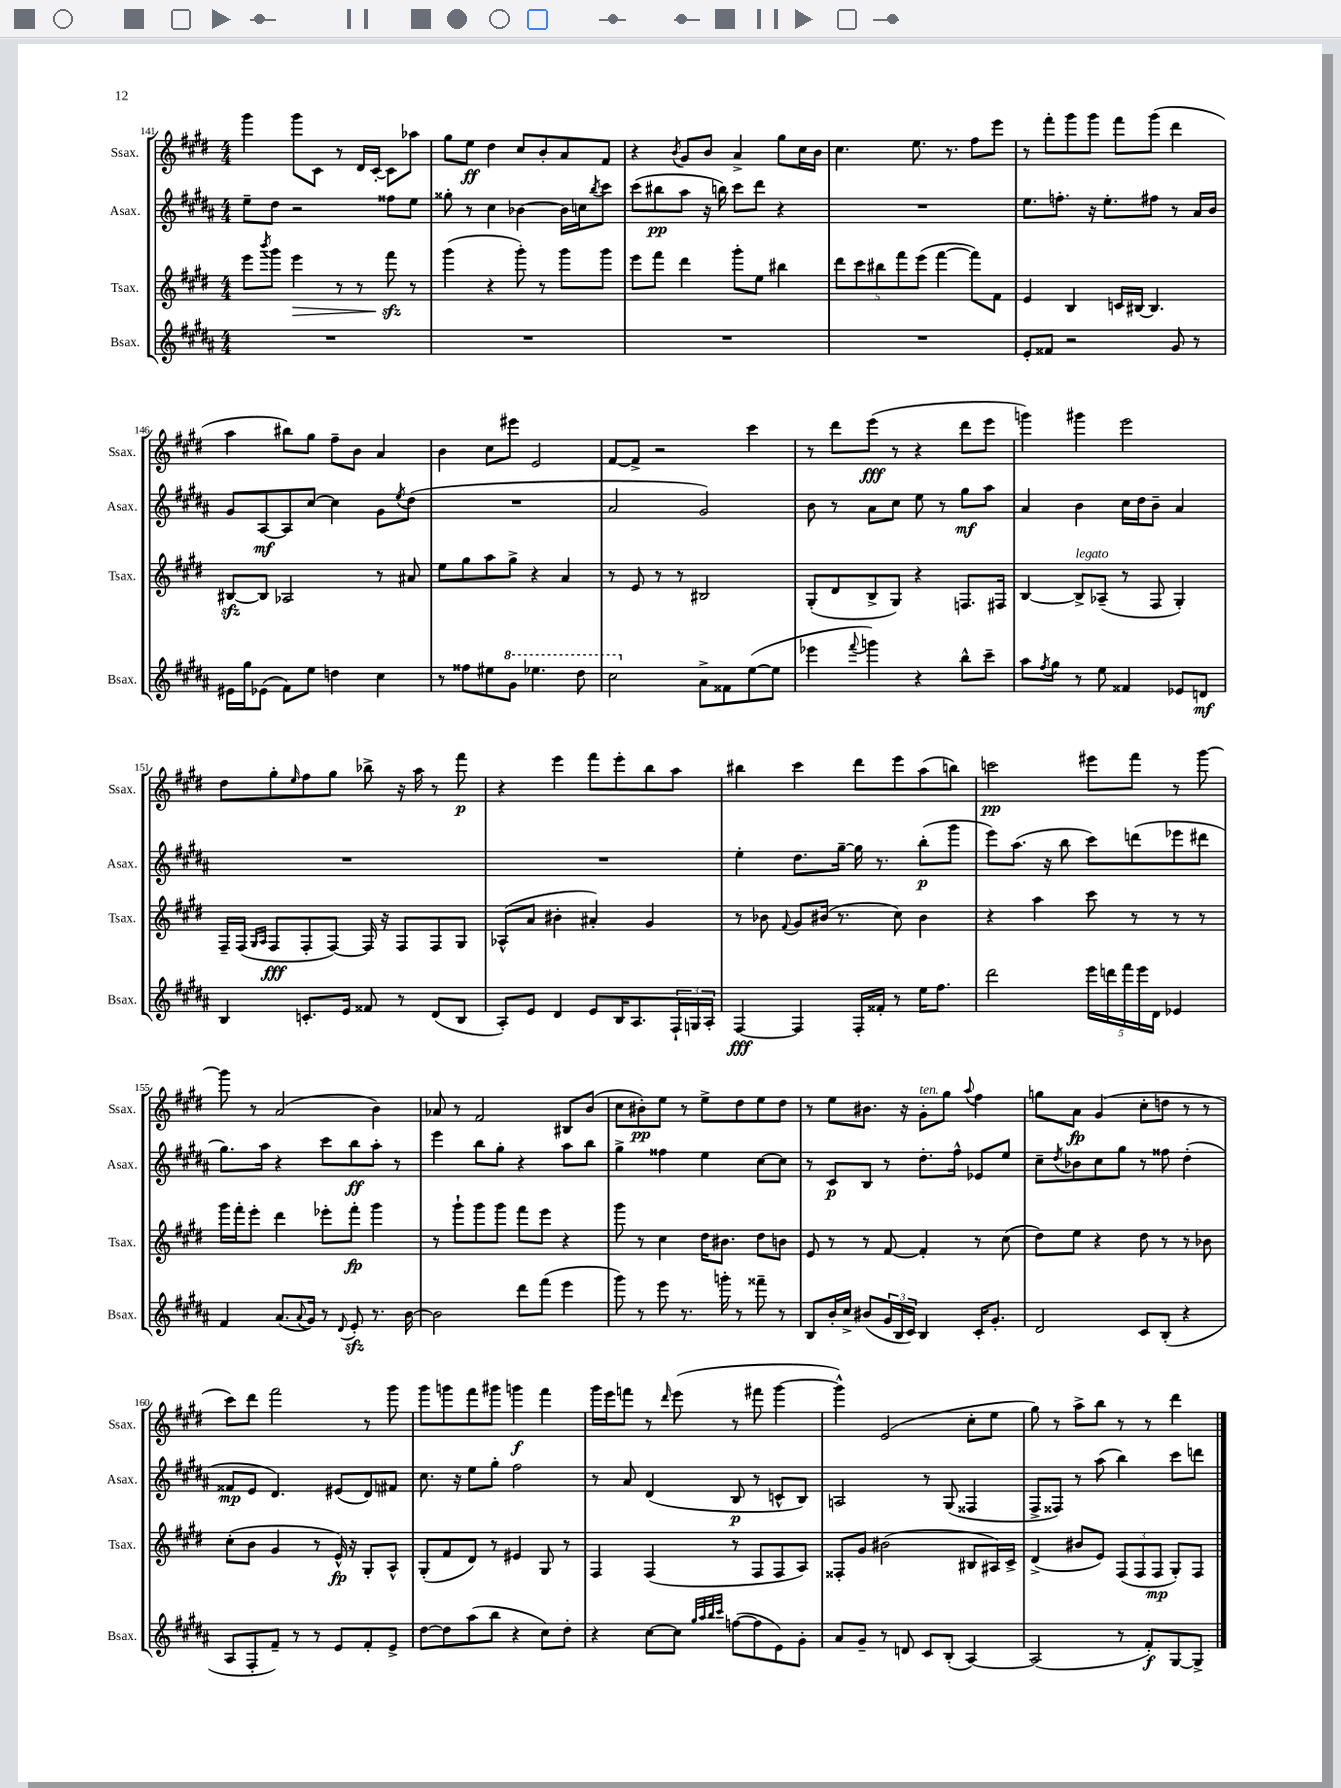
<<
\new StaffGroup <<
\new Staff = "s0" \with { instrumentName = "Ssax." shortInstrumentName = "Ssax." } {
    \clef treble \key e \major \numericTimeSignature \time 4/4
    gis'''4 gis'''8 cis'8 r8 dis'16 cis'16~-. cis'8 aes''8 |
    gis''8 e''8\ff dis''4 cis''8 b'8-. a'8 fis'8 |
    r4 \acciaccatura { b'8 } gis'8 b'8 a'4-> gis''8 cis''16 b'16 |
    cis''4. e''8. r8. fis''8 e'''8 |
    r8 fis'''8-. gis'''8 gis'''8 fis'''8 gis'''8( dis'''4 |
    a''4 bis''8) gis''8 fis''8-- b'8 a'4 |
    b'4 cis''8 eis'''8 e'2 |
    fis'8~ fis'8-> r2 cis'''4 |
    r8 dis'''8 e'''8\fff( r8 r4 dis'''8 e'''8 |
    g'''4) gis'''4 e'''2 |
    dis''8 gis''8-. \grace { e''16 } fis''8 gis''8 bes''8-> r16 a''16 r8 fis'''8\p |
    r4 e'''4 fis'''8 e'''8-. b''8 a''8 |
    bis''4 cis'''4 dis'''8 e'''8 a''8( b''8) |
    c'''2\pp eis'''8 fis'''8 r8 gis'''8~ |
    gis'''8 r8 a'2( b'4) |
    aes'8 r8 fis'2 bis8 b'8( |
    cis''8 bis'8-.\pp) e''8 r8 e''8-> dis''8 e''8 dis''8 |
    r8 e''8 bis'8. r16 gis'8-.^\markup { \italic "ten." } gis''8 \appoggiatura { a''8 } fis''4 |
    g''8 a'8\fp gis'4( cis''8-. d''8 r8 r8 |
    cis'''8) dis'''8 fis'''2 r8 gis'''8 |
    gis'''8 g'''8 fis'''8 gis'''8 g'''4\f fis'''4 |
    gis'''16 e'''16 f'''8 r8 \grace { dis'''16 } e'''8( r8 fis'''8 gis'''4~ |
    gis'''4-^) e'2( cis''8-. e''8 |
    gis''8) r8 a''8-> b''8 r8 r8 dis'''4 \bar "|." |
}
\new Staff = "s1" \with { instrumentName = "Asax." shortInstrumentName = "Asax." } {
    \clef treble \key b \major \numericTimeSignature \time 4/4
    e''8-- dis''8 r2 fisis''8 e''8 |
    gisis''8-. r8 cis''4 bes'4~ bes'16 c''16 \acciaccatura { b''8 } cis'''8 |
    cis'''8( bis''8\pp ais''8 r16 b''16) cis'''8 dis'''8 r4 |
    R1 |
    e''8. f''8.-. r16 e''8.-. fis''8 r8 ais'16 b'16 |
    gis'8 ais8~\mf ais8 cis''8~ cis''4 gis'8 \acciaccatura { e''8 } dis''8( |
    R1 |
    ais'2 gis'2) |
    b'8 r8 ais'8 cis''8 e''8 r8 gis''8\mf ais''8 |
    ais'4 b'4 cis''16 dis''16 b'8-- ais'4 |
    R1 |
    R1 |
    e''4-. dis''8. gis''16~-- gis''16 r8. b''8-.\p( gis'''8 |
    e'''8) ais''8.( r16 b''8 cis'''8) d'''8( ees'''8 dis'''8 |
    gis''8.) ais''16 r4 cis'''8 b''8\ff ais''8-. r8 |
    e'''4 b''8 gis''8-. r4 ais''8 b''8 |
    gis''4-> fisis''4 e''4 cis''8~ cis''8 |
    r8 cis'8\p b8 r8 dis''8.-. fis''16-^ ees'8 e''8 |
    cis''8-- \acciaccatura { dis''8 } bes'8 cis''8 gis''8 r8 fisis''8 dis''4-.( |
    fisis'8\mp e'8 dis'4.) eis'8( dis'8) fis'8 |
    cis''8. r16 e''8 gis''8-. fis''2 |
    r8 ais'8 dis'4( b8\p r8 c'8-^ b8) |
    a2 r8 gis8( fisis4 |
    fis8-> fisis8) r8 ais''8( b''4) cis'''8 d'''8 \bar "|." |
}
\new Staff = "s2" \with { instrumentName = "Tsax." shortInstrumentName = "Tsax." } {
    \clef treble \key e \major \numericTimeSignature \time 4/4
    e'''8 \acciaccatura { b'''8 } gis'''8 e'''4\> r8 r8 fis'''8\sfz\! r8 |
    gis'''4( r4 gis'''8-.) r8 gis'''8 gis'''8 |
    e'''8 fis'''8 dis'''4 gis'''8-. e''8 bis''4 |
    \tuplet 5/4 { dis'''8 cis'''8 bis''8 fis'''8 e'''8( } fis'''4~ fis'''8) fis'8 |
    e'4 b4 c'16 bis16~ bis4. |
    bis8~\sfz bis8 aes2 r8 ais'8 |
    e''8 gis''8 a''8 gis''8-> r4 a'4 |
    r8 e'8 r8 r8 bis2 |
    gis8-.( dis'8 b8-> gis8) r4 f8. fis16 |
    b4~ b8->^\markup { \italic "legato" } aes8--( r8 fis8 gis4-.) |
    fis16-- fis16( \grace { gis16 a16 } fis8\fff fis8-. fis8~) fis16 r16 fis8 fis8 gis8 |
    aes8-^( a'8 bis'4-. ais'4-.) gis'4 |
    r8 bes'8 \appoggiatura { fis'8 } gis'8 bis'16( r8. cis''8) bis'4 |
    r4 a''4 cis'''8 r8 r8 r8 |
    gis'''16 fis'''16-. e'''8-. dis'''4 ees'''8-. fis'''8-.\fp gis'''4 |
    r8 gis'''8-! gis'''8 gis'''8 fis'''8 e'''8 r4 |
    gis'''8 r8 cis''4 dis''16 bis'8. dis''8 b'8 |
    e'8 r8 r8 fis'8~ fis'4-. r8 cis''8( |
    dis''8) e''8 r4 dis''8 r8 r8 bes'8 |
    cis''8-.( b'8 gis'4 r8 e'16-^\fp) r16 gis8-. a8-^ |
    gis8-.( fis'8 dis'8) r8 eis'4 gis8 r8 |
    fis4 fis4( r8 fis8 fis8 a8) |
    fisis8-. gis'8 bis'2( bis8 ais16) cis'16-> |
    dis'4->( bis'8 e'8) \tuplet 3/2 { fis8( fis8 fis8\mp } gis8-.) fis8 \bar "|." |
}
\new Staff = "s3" \with { instrumentName = "Bsax." shortInstrumentName = "Bsax." } {
    \clef treble \key b \major \numericTimeSignature \time 4/4
    R1 |
    R1 |
    R1 |
    R1 |
    e'8-. fisis'8 r2 gis'8 r8 |
    eis'16 gis''16 ees'8( fis'8) e''8 d''4 cis''4 |
    r8 fisis''8 eis''8 \ottava #1 gis''8 ees'''4. dis'''8 |
    cis'''2 \ottava #0 ais'8-> fisis'8 e''8~( e''8 |
    ees'''4 \appoggiatura { fis'''8 } g'''4) r4 b''8-^ cis'''8-- |
    ais''8 \acciaccatura { fis''8 } gis''8 r8 e''8 fisis'4 ees'8 d'8\mf |
    b4 c'8.-. e'16 fisis'8 r8 dis'8( b8 |
    ais8-.) e'8 dis'4 e'8 b16 ais8. \tuplet 3/2 { fis16-! g16 ais16-. } |
    fis4~\fff fis4 fis16-. fisis'16-. r8 e''16 fis''8. |
    dis'''2 \tuplet 5/4 { e'''16 d'''16 fis'''16 e'''16 dis'16 } ees'4 |
    fis'4 ais'8.( \appoggiatura { ais'8 } gis'16) r8 \appoggiatura { dis'8 } e'8-.\sfz r8. b'16~ |
    b'2 dis'''8 fis'''8( e'''4 |
    gis'''8) r8 e'''8 r8. g'''16-. r8 fisis'''8-- r8 |
    b8 b'16-. cis''16-> bis'8( \tuplet 3/2 { gis'16 b16 cis'16) } b4 cis'16-. gis'8.-. |
    dis'2 cis'8 b8-.( r4 |
    ais8 fis8-. fis'8--) r8 r8 e'8 fis'8-. e'8-> |
    dis''8~ dis''8 ais''8( b''8 r4 cis''8) dis''8-. |
    r4 cis''8~ cis''8 \grace { gis''32 ais''32 b''32 cis'''32 } f''8~( f''8 e'8) gis'8-. |
    ais'8 gis'8-- r8 d'8 cis'8 b8-.( ais4~) |
    ais2( r8 fis'8-.\f) gis8~ gis8-> \bar "|." |
}
>>
>>
\layout { \context { \Score currentBarNumber = #141 } }
